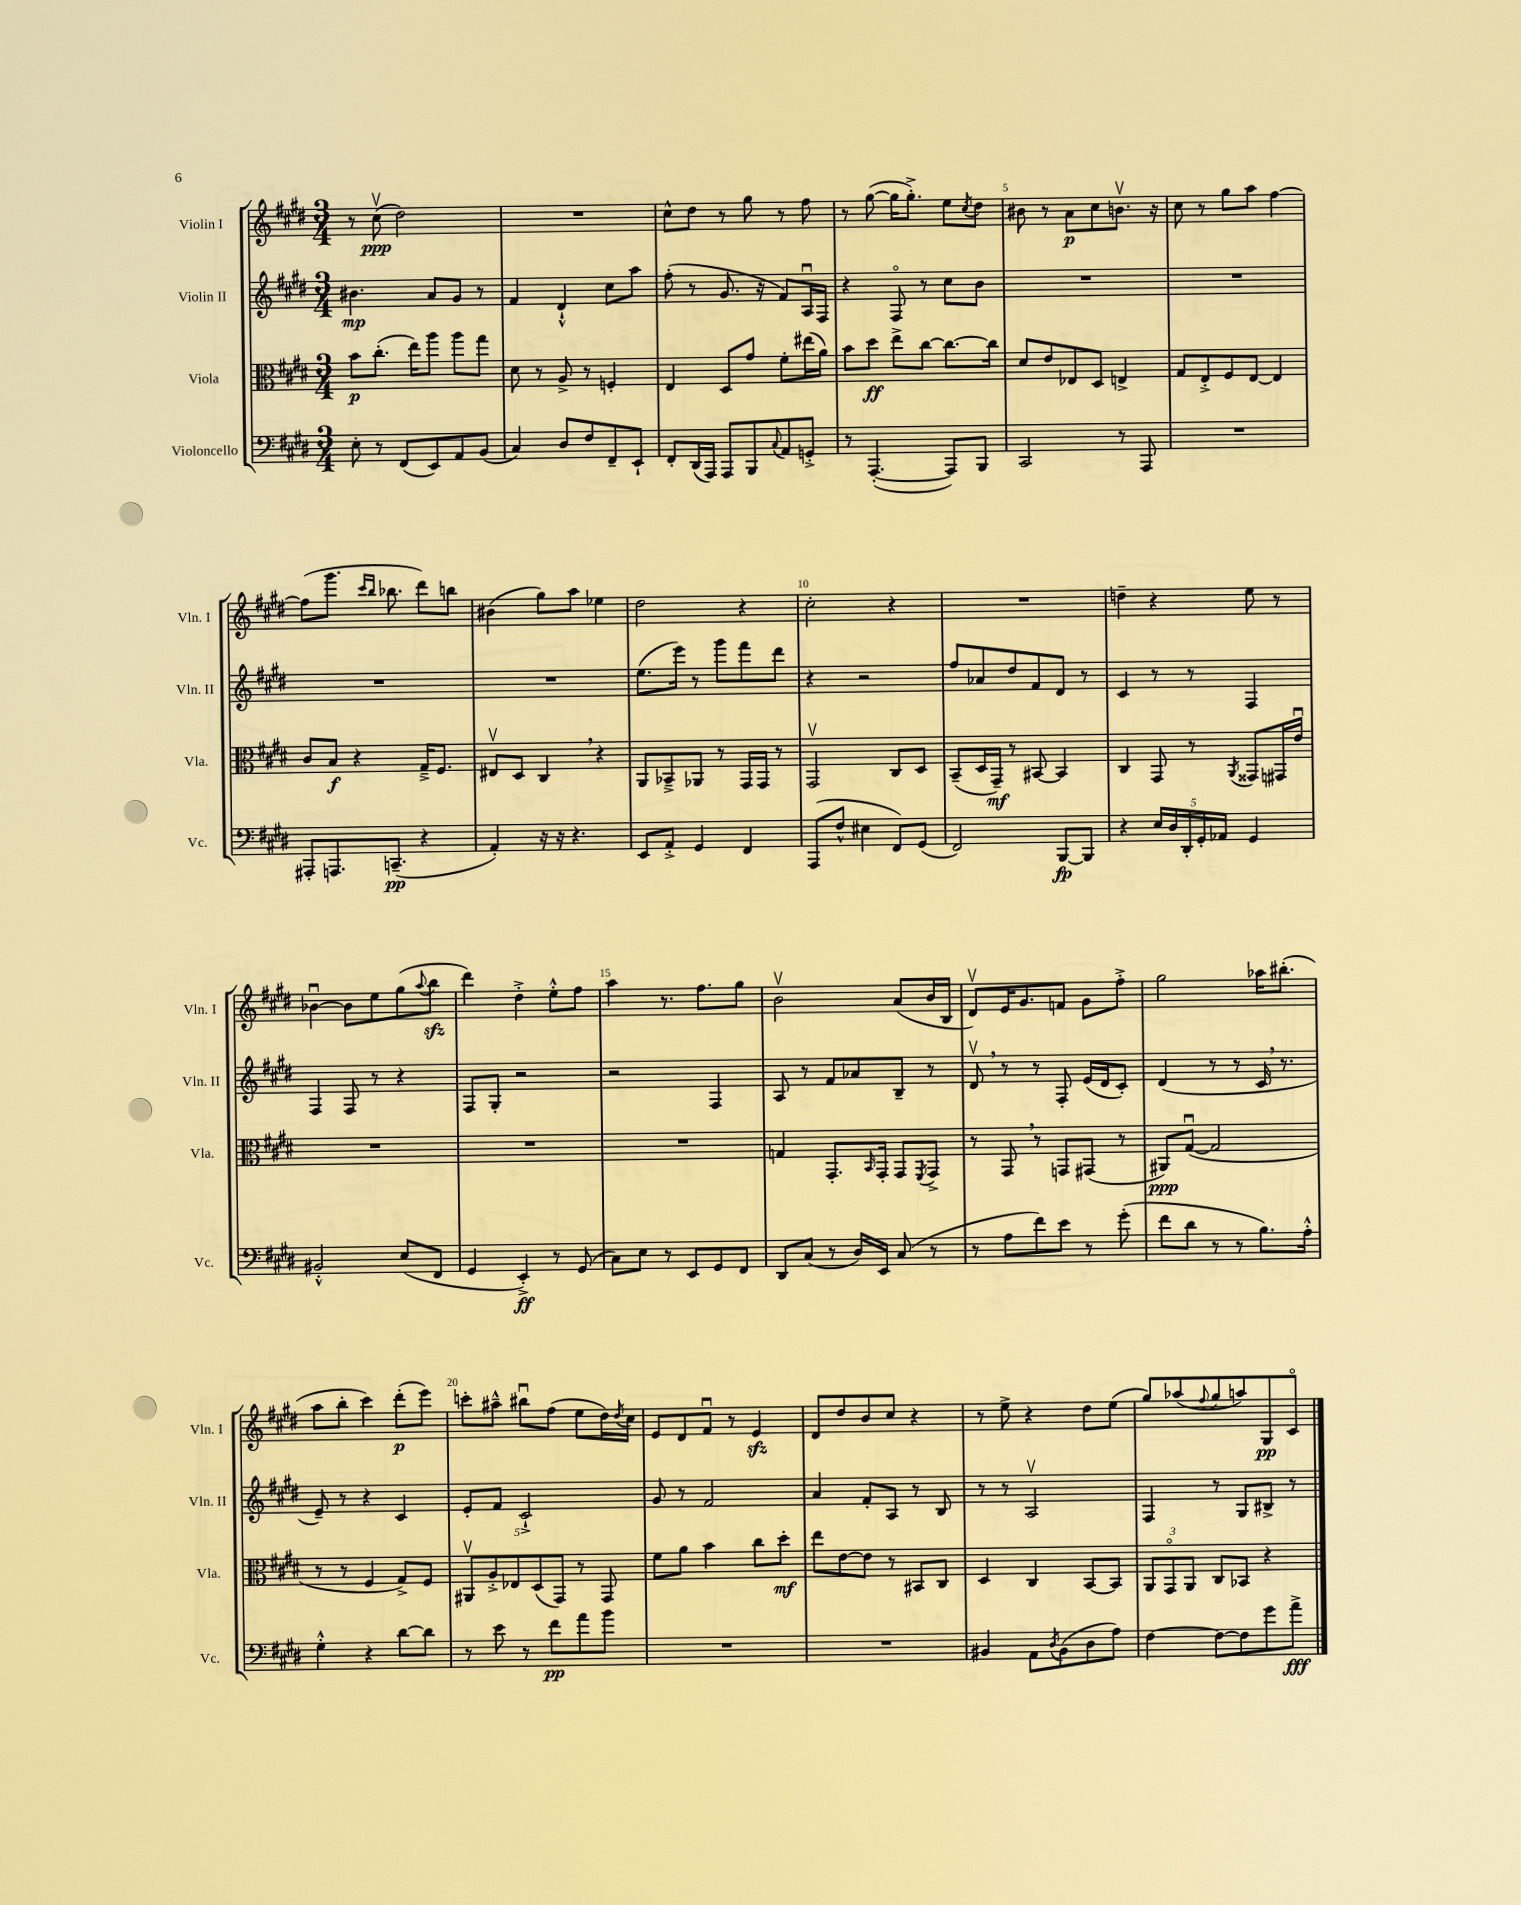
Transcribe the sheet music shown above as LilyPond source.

<<
\new StaffGroup <<
\new Staff = "s0" \with { instrumentName = "Violin I" shortInstrumentName = "Vln. I" } {
    \clef treble \key e \major \numericTimeSignature \time 3/4
    r8 cis''8\upbow\ppp( dis''2) |
    R2. |
    cis''8-^ dis''8 r8 gis''8 r8 fis''8 |
    r8 gis''8~( gis''16 gis''8.-.->) e''8 \acciaccatura { cis''8 } dis''8 |
    bis'8 r8 a'8\p cis''8 b'8.\upbow r16 |
    cis''8 r8 gis''8 a''8 fis''4~ |
    fis''8( gis'''8. \grace { cis'''16 b''16 } bes''8. dis'''8) b''8 |
    bis'4( gis''8) a''8 ees''4 |
    dis''2 r4 |
    cis''2-. r4 |
    R2. |
    d''4-- r4 e''8 r8 |
    bes'4~\downbow bes'8 e''8 gis''8( \appoggiatura { a''8 } b''8\sfz |
    dis'''4) dis''4-.-> e''8-.-^ fis''8 |
    a''4 r8. fis''8. gis''8 |
    b'2\upbow a'8( b'16 b16 |
    dis'8\upbow) e'16 gis'8. f'8 gis'8 fis''8-.-> |
    gis''2 aes''16 bis''8.-.( |
    a''8 b''8-. cis'''4) dis'''8-.\p( e'''8) |
    c'''8-. ais''8---^ bis''8\downbow fis''8( e''8 dis''16) \acciaccatura { dis''8 } cis''16 |
    e'8 dis'8 fis'8\downbow r8 e'4\sfz |
    dis'8 dis''8 b'8 cis''8 r4 |
    r8 e''8-> r4 dis''8 e''8( |
    gis''8) aes''8( \appoggiatura { fis''8 } gis''8 a''8) gis8\pp cis'8\flageolet \bar "|." |
}
\new Staff = "s1" \with { instrumentName = "Violin II" shortInstrumentName = "Vln. II" } {
    \clef treble \key e \major \numericTimeSignature \time 3/4
    bis'4.\mp a'8 gis'8 r8 |
    fis'4 dis'4-!-^ cis''8 a''8 |
    fis''8-.( r8 gis'8. r16 fis'8) a16\downbow fis16 |
    r4 fis8\flageolet r8 cis''8 b'8 |
    R2. |
    R2. |
    R2. |
    R2. |
    e''8.( e'''16) r8 gis'''8 fis'''8 dis'''8 |
    r4 r2 |
    fis''8 aes'8 dis''8 fis'8 dis'8 r8 |
    cis'4 r8 r8 fis4 |
    fis4 fis8 r8 r4 |
    fis8 gis8-. r2 |
    r2 fis4 |
    a8 r8 fis'8 aes'8 b8-- r8 |
    dis'8\upbow \breathe r8 r8 fis8-. e'16( dis'16 cis'8-.) |
    dis'4( r8 r8 cis'16 \breathe r8. |
    e'8--) r8 r4 cis'4 |
    e'8-. fis'8 cis'2-!-> |
    gis'8 r8 fis'2 |
    a'4 fis'8-. a8 r8 b8 |
    r8 r8 a2\upbow |
    fis4 r8 gis8 bis8-> r8 \bar "|." |
}
\new Staff = "s2" \with { instrumentName = "Viola" shortInstrumentName = "Vla." } {
    \clef alto \key e \major \numericTimeSignature \time 3/4
    b'8\p cis''8.-.( e''16) a''8 a''8 gis''8 |
    dis'8 r8 a8-> r8 f4-. |
    e4 dis8 gis'8 fis'8-. eis''16( a'16) |
    b'8 dis''8\ff e''8-> cis''8~ cis''8.~ cis''16 |
    dis'8 e'8 ees8 dis8 e4-> |
    gis8 e8-.-> fis8 e8~ e4 |
    cis'8 b8\f r4 gis16---> fis8. |
    eis8\upbow dis8 cis4 \breathe r4 |
    a,8 bes,8---> aes,8 r8 gis,16 gis,16 r8 |
    gis,2\upbow cis8 dis8 |
    b,8--( dis16 gis,16--\mf) r8 bis,8~ bis,4 |
    cis4 gis,8 r8 \acciaccatura { a,8 } gisis,8 gis,16 e'16\downbow |
    R2. |
    R2. |
    R2. |
    g4 gis,8.-. \grace { b,16 } gis,16-. gis,8 \acciaccatura { fis,8 } gis,8-> |
    r8 gis,8 \breathe r8 g,8 gis,8( r8 |
    ais,8\ppp) gis8~\downbow( gis2 |
    r8 r8 fis4 gis8->) fis8 |
    \tuplet 5/4 { ais,8\upbow a8-.-> ees8 dis8( gis,8) } r8 gis,8 |
    fis'8 a'8 b'4 cis''8 dis''8-.\mf |
    e''8 e'8~ e'8 r8 bis,8 cis8 |
    dis4 cis4 b,8~ b,8 |
    \tuplet 3/2 { a,8 gis,8\flageolet a,8 } cis8 bes,8 r4 \bar "|." |
}
\new Staff = "s3" \with { instrumentName = "Violoncello" shortInstrumentName = "Vc." } {
    \clef bass \key e \major \numericTimeSignature \time 3/4
    e8-. r8 fis,8( e,8) a,8 b,8( |
    cis4) dis8 fis8 fis,8-- e,8-! |
    fis,8-. dis,16( a,,16) a,,8 b,,8 \appoggiatura { cis8 } a,8 g,8-.-> |
    r8 a,,4.~-.( a,,8) b,,8 |
    cis,2 r8 a,,8 |
    R2. |
    ais,,8-. a,,8. c,8.--\pp( r4 |
    a,4-.) r16 r16 r4. |
    e,8 a,8-.-> gis,4 fis,4 |
    a,,8( fis8-^ eis4 fis,8) gis,8( |
    fis,2) b,,8~\fp b,,8 |
    r4 \tuplet 5/4 { e16 dis16 dis,16-. gis,16-. aes,16 } gis,4 |
    bis,2-.-^ e8( fis,8 |
    gis,4 e,4-.->\ff) r8 gis,8( |
    cis8) e8 r8 e,8 gis,8 fis,8 |
    dis,8 cis8( r8 dis16) e,16 cis8( r8 |
    r8 a8 fis'8) e'8 r8 gis'8-.( |
    fis'8 dis'8 r8 r8 b8.) a16-.-^ |
    gis4-.-^ r4 dis'8~ dis'8 |
    r8 e'8 r8 fis'8\pp a'8 b'8 |
    R2. |
    R2. |
    bis,4 a,8 \acciaccatura { dis8 } bis,8( dis8 a8) |
    fis4~ fis8~ fis8 gis'8 a'8->\fff \bar "|." |
}
>>
>>
\layout { \context { \Score \override BarNumber.break-visibility = ##(#f #t #t) barNumberVisibility = #(every-nth-bar-number-visible 5) } }
